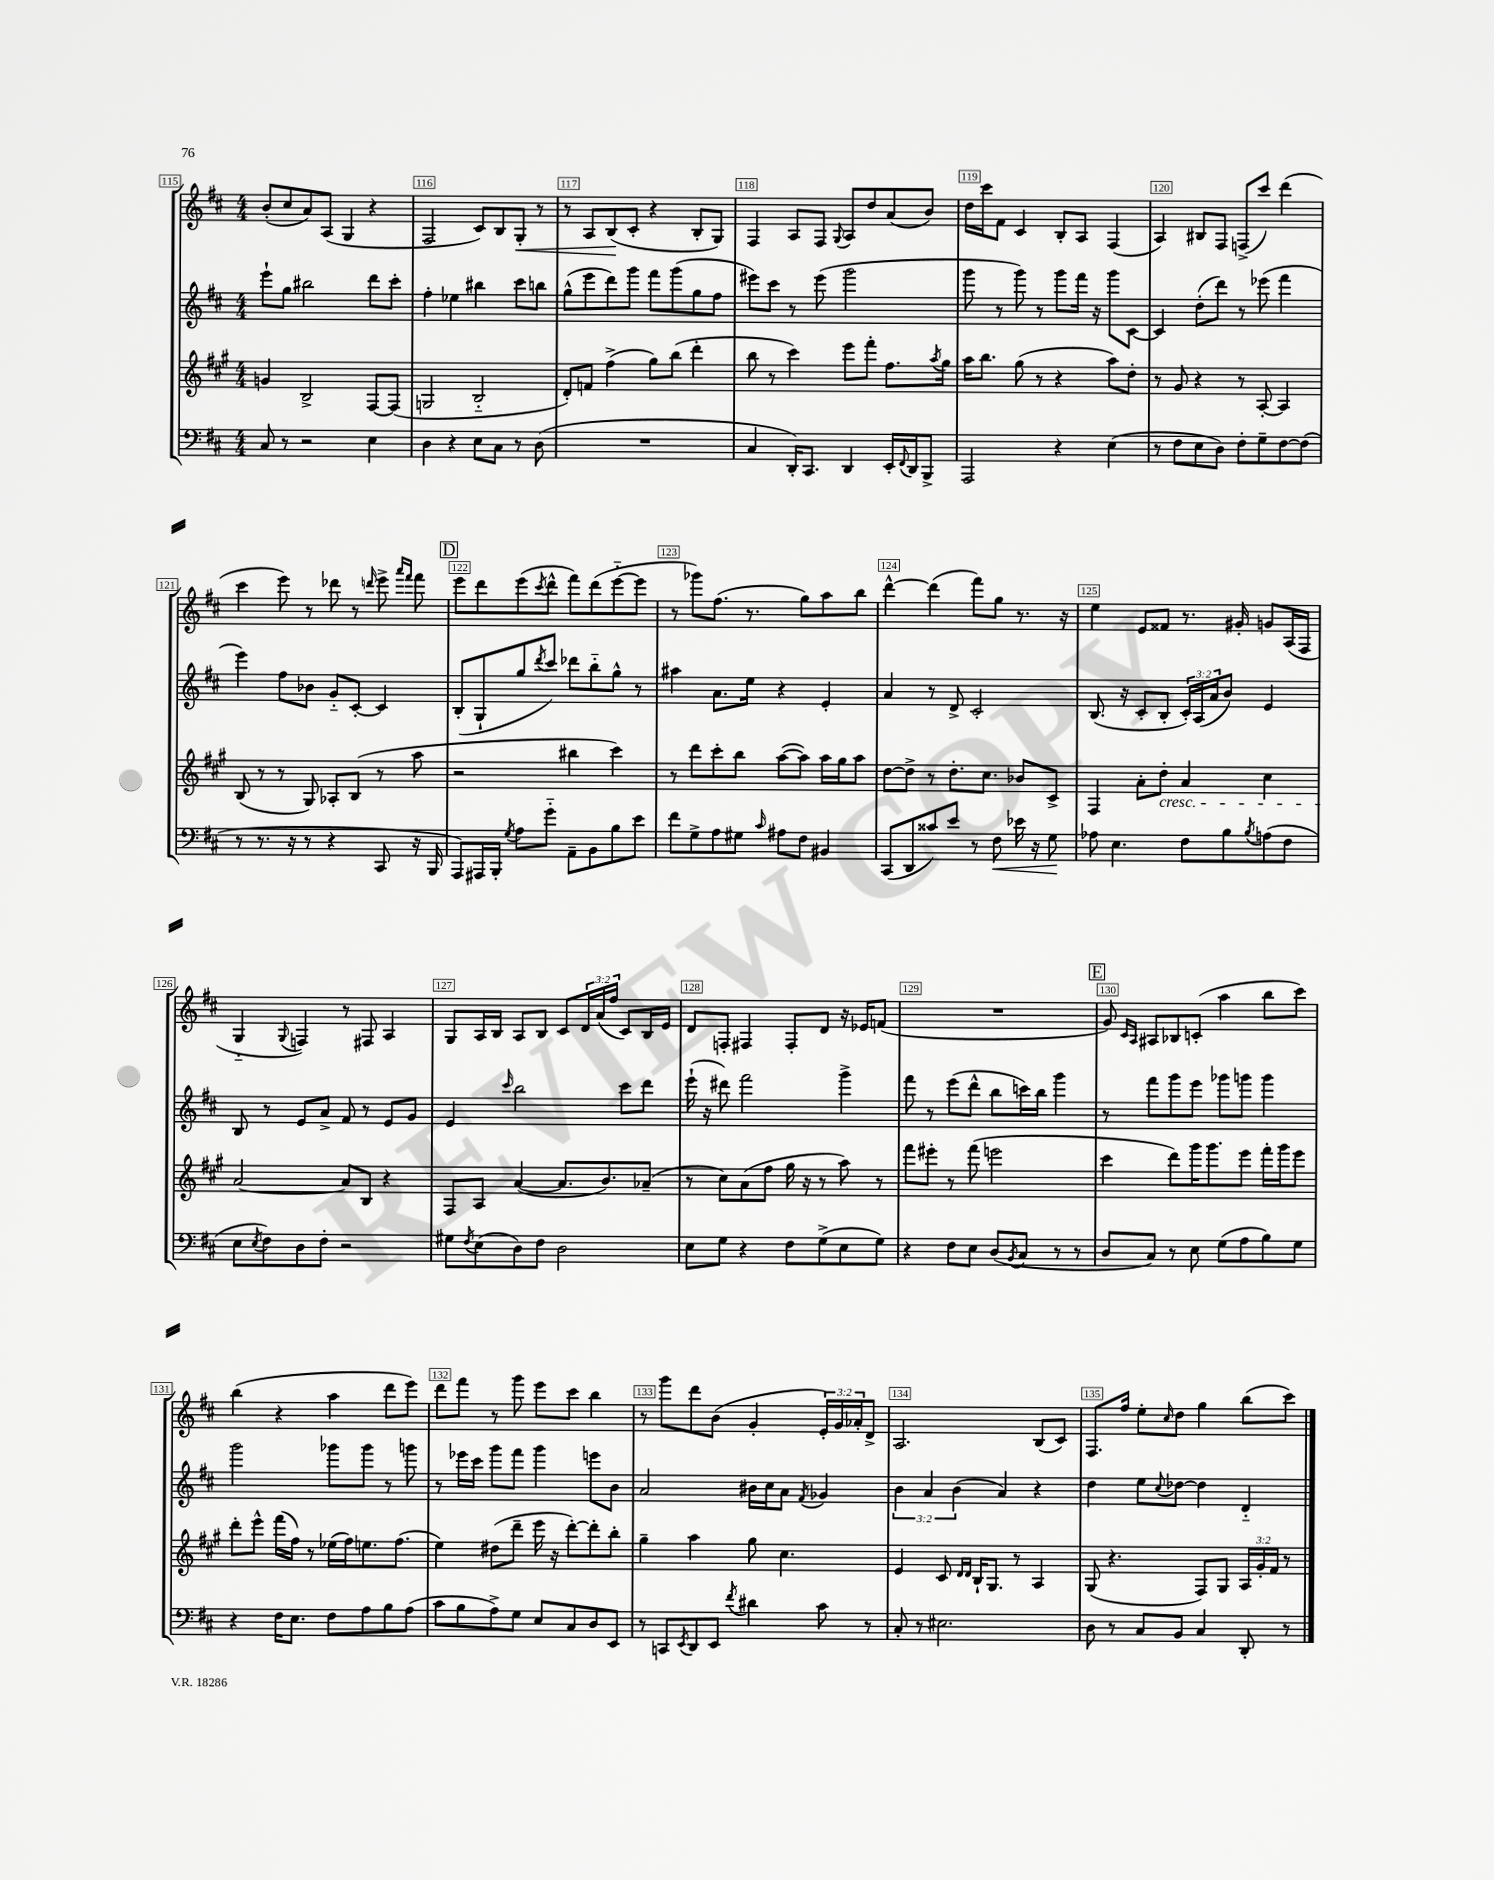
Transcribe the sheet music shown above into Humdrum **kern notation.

**kern	**kern	**kern	**kern
*staff4	*staff3	*staff2	*staff1
*clefF4	*clefG2	*clefG2	*clefG2
*k[f#c#]	*k[f#c#g#]	*k[f#c#]	*k[f#c#]
*M4/4	*M4/4	*M4/4	*M4/4
8C#	4g	8eee`	(8b'
8r	.	8gg	8cc#
2r	2B^	2bb#	8a)
.	.	.	(8A
.	.	.	4G
4E	[8F#	8ddd	4r
.	(8F#]	8ccc#'	.
=	=	=	=
4D	2G	4ff#'	2F#
4r	.	4ee-	.
8E	2B'~	4bb#	8c#)
8C#	.	.	8B
8r	.	8ccc#	8G'
(8D	.	8bb	8r
=	=	=	=
1r	8d')	(8gg^^	8r
.	8f	8eee	8A
.	(4ff#^	8ddd)	(8B
.	.	8ggg	8c#'
.	8gg#)	8fff#	4r
.	(8bb	(8ggg	.
.	4ddd'	8gg	8B'
.	.	8ff#	8G)
=	=	=	=
4C#	8bb	8eee#)	4F#
.	8r	8ccc#	.
16DD')	4ccc#)	8r	8A
8.CC#	.	.	.
.	.	(8eee#	8F#
.	.	.	8qqG
4DD	8eee	2ggg	8A
.	8fff#'	.	8dd
16EE'	8.ff#	.	(8a
8qqFF#	.	.	.
16DD	.	.	.
8BBB^	.	.	8b)
.	8qaa	.	.
.	16gg#	.	.
=	=	=	=
2AAA	16aa	8ggg	16dd
.	8.bb	.	16ccc#
.	.	8r	8f#
.	(8gg#	8ggg)	4c#
.	8r	8r	.
4r	4r	8ggg	8B'
.	.	16fff#	8A
.	.	16r	.
(4E	8aa)	8ggg	(4F#
.	8dd'	[8c#	.
=	=	=	=
8r	8r	4c#]	4A)
8F#	8g#	.	.
8E	4r	(8dd'	8B#
8D)	.	8ddd)	8F#
8F#'	8r	8r	(8F^
8G~	[8A'	(8eee-	8ccc#)
[8F#	4A]	4fff#	(4ddd
(8F#]	.	.	.
=	=	=	=
8r	(8B	4eee)	4ccc#
8.r	8r	.	.
.	8r	8ff#	8eee)
16r	.	.	.
8r	8G#)	8b-	8r
4r	8A-'	8g'~	8ddd-
.	(8B	[8c#'	8r
.	.	.	16qqddd
8CC#	8r	4c#]	8eee^
.	.	.	16qqaaa
.	.	.	16qqfff#
16r	8aa	.	8fff#
16BBB	.	.	.
=	=	=	=
8AAA)	2r	(8B'	8eee
16AAA#	.	8G`	8ddd
16BBB'	.	.	.
8qG	.	.	.
8A	.	8gg	(8eee
.	.	8qddd	8qccc#
8g'~	.	8ccc#)	8ddd^^
8AA~	4bb#	8ddd-	8fff#)
8BB	.	8bb'~	(8ddd
8B	4ccc#)	8gg^^	[8eee'~
8e	.	8r	8eee]
=	=	=	=
8f#	8r	4aa#	8r
8G^	8ddd	.	8ggg-)
8A	8ccc#'	8.a	(8.ff#
8G#	8bb	.	.
.	.	16ee	8.r
16qqc#	.	.	.
8A#	([8aa	4r	.
8F#	8aa])	.	8gg)
4BB#	16aa	4e'	8aa
.	16gg#	.	.
.	8aa	.	8bb
=	=	=	=
(8CC#	[8dd	4a	[4ddd^^
8DD	8dd^]	.	.
8c##)	8r	8r	(4ddd]
8e	8.dd'	8d^	.
8r	.	2c#'	8fff#)
.	8.cc#	.	.
8F#	.	.	8gg
16e-	8b-	.	8.r
16r	.	.	.
8G	8c#^	.	.
.	.	.	16r
=	=	=	=
8A-	4F#	(8.B	4ee
4.E	.	.	.
.	.	16r	.
.	8a'	8c#'	8e
.	8dd'	8B'	8f##
8F#	4a	24c#')	8.r
.	.	(24A	.
.	.	24a	.
8B	.	8b)	.
.	.	.	16g#'
8qB	.	.	.
(8A	4cc#	4e	8g
8F#	.	.	(16A
.	.	.	16F#
=	=	=	=
8E	[2a	8B	4G'~
8qE	.	.	.
8F#)	.	8r	.
.	.	.	8qqG
8D	.	8e	4F)
8F#'	.	8a^	.
2r	8a]	8f#	8r
.	8B	8r	8F#
.	4r	8e	4A
.	.	8g	.
=	=	=	=
8G#	8F#	4e	8G
8qF#	.	.	.
(8E	8A	.	16A
.	.	.	16B
.	.	16qqccc#	.
8D)	([4a	2bb	8A
8F#	.	.	8B
2D	8.a]	.	8c#
.	.	.	24d
.	.	.	(24a
.	8.b)	.	.
.	.	.	24ff#
.	.	8ccc#	8c#)
.	(8a-~	8ddd	16B
.	.	.	16e
=	=	=	=
8E	8r	(16eee`	8d
.	.	16r	.
8G	8cc#)	8ddd#)	8F'
4r	(8a	2fff#	4F#
.	8ff#	.	.
8F#	16gg#	.	8F#'
.	16r	.	.
(8G^	8r	.	8d
8E	8aa)	4ggg^	16r
.	.	.	16e-
8G)	8r	.	(8f
=	=	=	=
4r	8fff#	8fff#	1r
.	8eee#'	8r	.
8F#	8r	(8eee	.
8E	(8fff#	8ddd^^	.
(8D	2eee	8bb	.
8qBB	.	.	.
8C#	.	16ccc)	.
.	.	16bb	.
8r	.	4ggg	.
8r	.	.	.
=	=	=	=
8D	4ccc#	8r	8g)
.	.	.	16qqc#
.	.	.	16qqA
8C#)	.	8fff#	8A#
8r	8ddd)	8ggg	8B-
8E	16ggg#	8eee	(8c'
.	8.ggg#	.	.
(8G	.	8ggg-	4aa
8A	8eee	8ggg	.
8B)	16fff#'	4ggg	8bb
.	16ggg#	.	.
8G	8eee	.	8ccc#)
=	=	=	=
4r	8ddd'	2ggg	(4bb
.	8eee^^	.	.
16F#	(16fff#	.	4r
8.E	16ff#)	.	.
.	8r	.	.
8F#	(16ee-	8ggg-	4aa
.	16ff#)	.	.
8A	8.ee	8ggg-	.
8B	.	8r	8ddd
.	(8.ff#	.	.
(8A	.	8ggg	8eee)
=	=	=	=
8c#	4ee)	8r	8ddd
8B	.	16eee-	8fff#
.	.	16ccc#	.
8A^)	(8dd#	8ggg	8r
8G	8ddd~	8fff#	8ggg
8E	16eee	4ggg	8eee
.	16r	.	.
8C#	[8ddd')	.	8ccc#
8D	8ddd']	8eee	4bb
8EE	8bb'	8b	.
=	=	=	=
8r	4gg#~	2a	8r
8CC	.	.	8ggg
8qEE	.	.	.
8DD	4aa	.	8ddd
8EE	.	.	(8b
8qf#	.	.	.
4d#	8gg#	16b#	4g'
.	.	16cc#	.
.	4.cc#	8a	.
.	.	8qf#	.
8c#	.	4g-	24e')
.	.	.	24g
.	.	.	24a-'
8r	.	.	8d^
=	=	=	=
8C#'	4e	6b	2.A
8r	.	.	.
.	.	6a	.
2.E#	8c#	.	.
.	.	(6b	.
.	16qqd	.	.
.	16qqd	.	.
.	16B`	.	.
.	8.G#	.	.
.	.	4a)	.
.	8r	.	.
.	4A	4r	(8B
.	.	.	8c#)
=	=	=	=
8D	(8G#	4dd	8.F#
8r	4.r	.	.
.	.	.	16ff#
8C#	.	8ee	8ee'
.	.	8qqcc#	16qqcc#
8BB	.	[8dd-	8dd
4C#	8F#)	4dd-]	4gg
.	8G#	.	.
8DD'	24A	4d'~	(8bb
.	24g#'	.	.
.	24f#	.	.
8r	8r	.	8ccc#)
==	==	==	==
*-	*-	*-	*-
